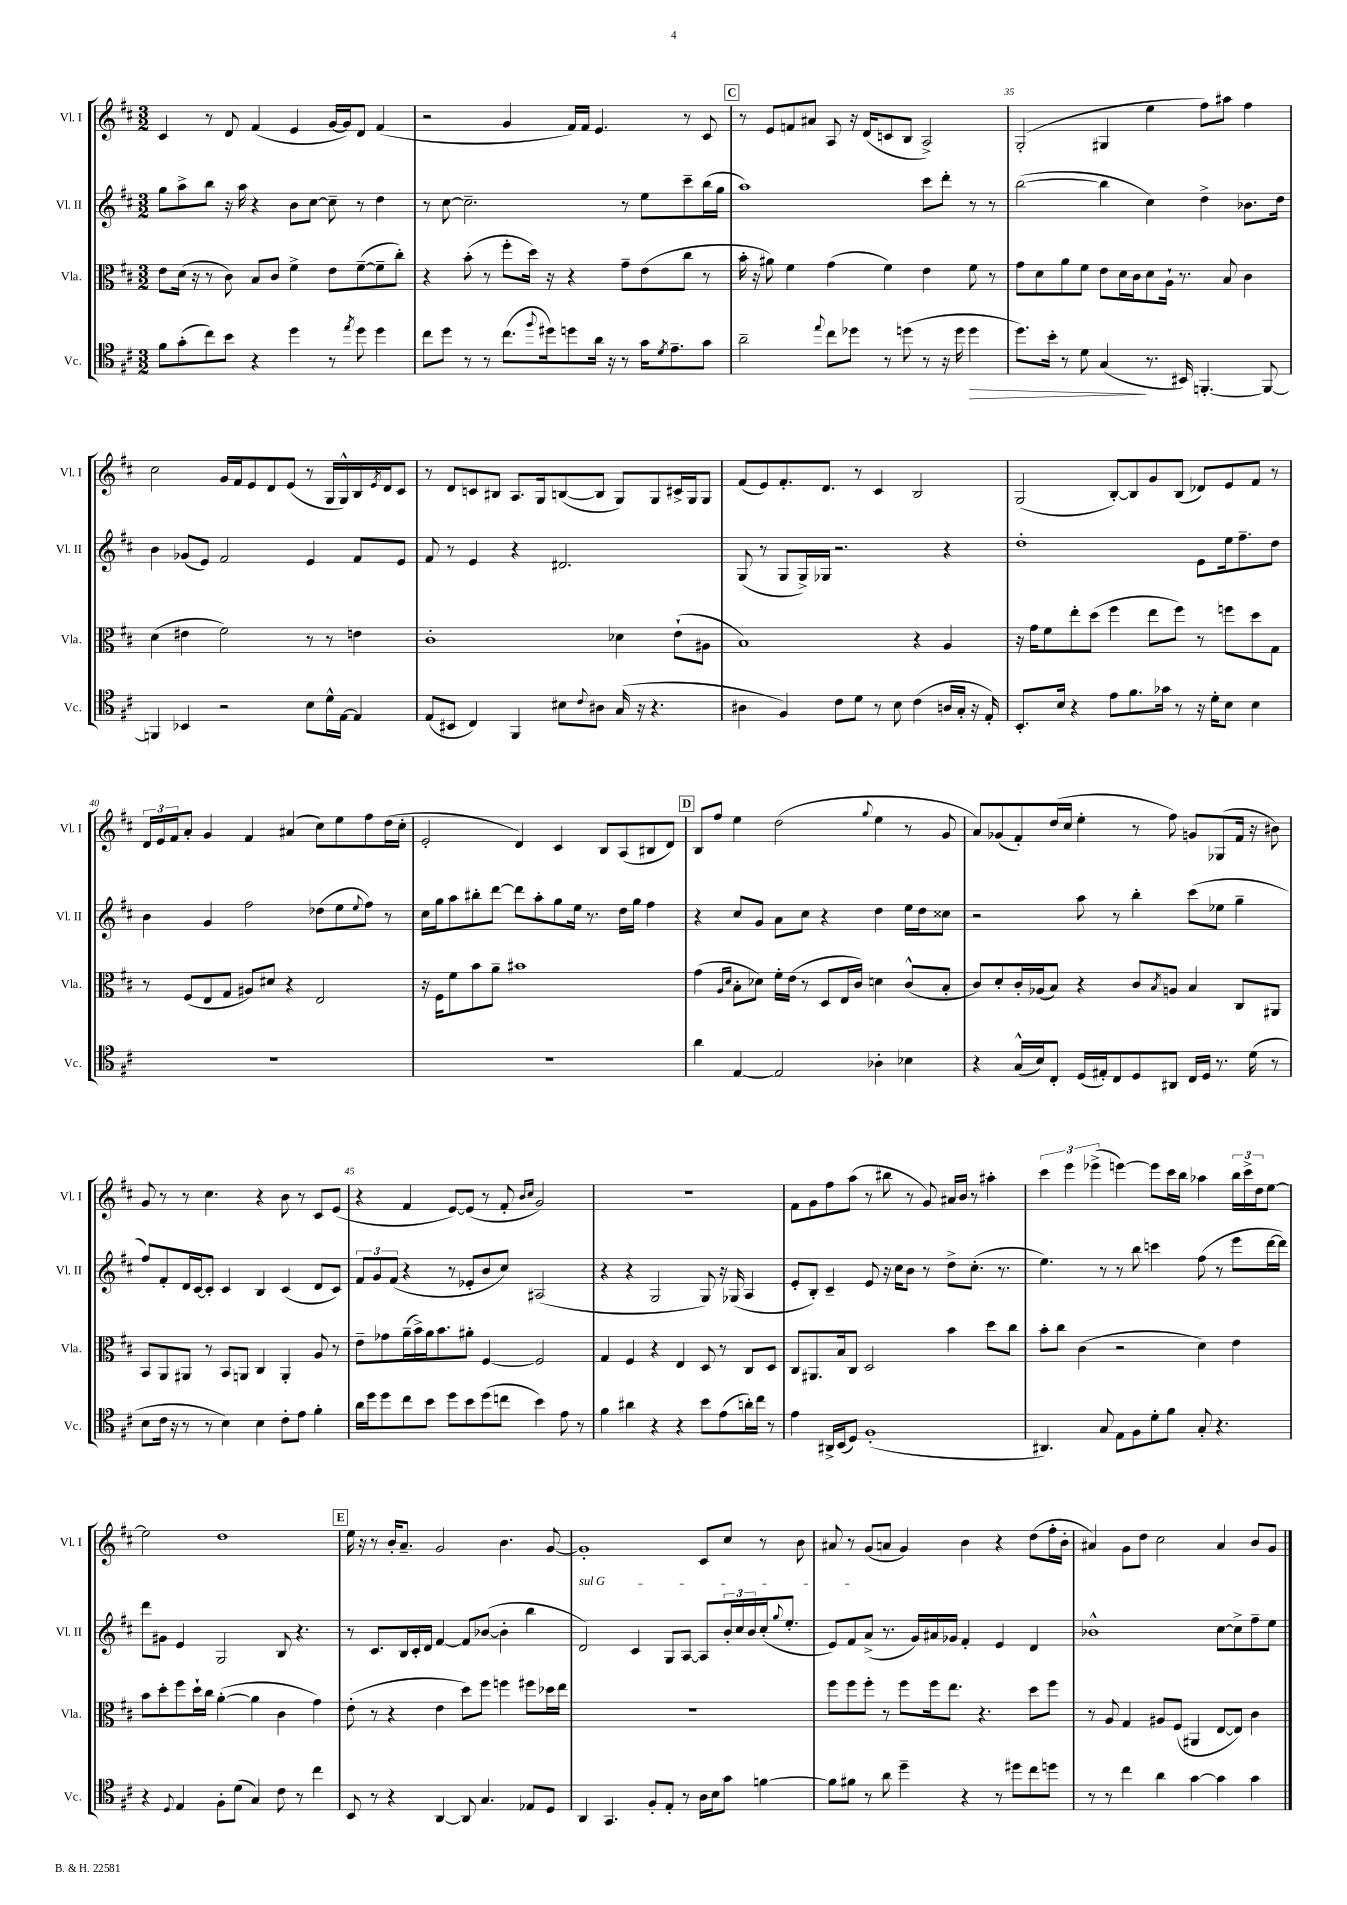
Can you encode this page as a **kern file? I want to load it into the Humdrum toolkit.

**kern	**kern	**kern	**kern
*staff4	*staff3	*staff2	*staff1
*clefC4	*clefC3	*clefG2	*clefG2
*k[f#c#]	*k[f#c#]	*k[f#c#]	*k[f#c#]
*M3/2	*M3/2	*M3/2	*M3/2
8f#	8e	8gg	4c#
(8g'	(16d	8aa^	.
.	16r	.	.
8cc#)	8r	8bb	8r
8b	8c#)	16r	8d
.	.	16aa	.
4r	8B	4r	(4f#
.	8c#	.	.
4dd	4f#^	8b	4e
.	.	[8cc#	.
8r	8e	8cc#~]	[16g
.	.	.	16g])
8qee	.	.	.
8dd	([8f#~	8r	8d
4dd	8f#~]	4dd	(4f#
.	8cc#')	.	.
=	=	=	=
8cc#	4r	8r	2r
8dd	.	[8cc#	.
8r	(8b'	2.cc#~]	.
8r	8r	.	.
(8.cc#	8ff#'	.	4g
.	16dd)	.	.
8qqff#	.	.	.
16dd#)	16r	.	.
8dd	4r	.	16f#)
.	.	.	16f#
16a	.	.	4.e
16r	.	.	.
8r	8g~	8r	.
16g	(8e	8ee	.
8qd	.	.	.
8.e~	.	.	.
.	8cc#	8ccc#~	8r
8g	8r	(16bb	8c#
.	.	16gg	.
=	=	=	=
2a~	16b'	1aa)	8r
.	16r	.	.
.	8a#)	.	8e
.	4f#	.	8f
.	.	.	8a#
8qqee	.	.	.
8cc#	(4g	.	8A
8dd-	.	.	16r
.	.	.	(16d
8r	4f#)	.	8c
(8dd	.	.	8B
8r	4e	8ccc#	2A^)
16r	.	8ddd'	.
16dd	.	.	.
4dd	8f#	8r	.
.	8r	8r	.
=	=	=	=
8.dd)	8g	([2bb	(2G'
.	8d	.	.
16b'	.	.	.
8r	8a	.	.
8d	8f#	.	.
(4G	8e	4bb]	4G#
.	16d	.	.
.	16c#	.	.
8.r	8d	4cc#)	4ee
.	16A`	.	.
16BB#)	8.r	.	.
[4.FF'	.	4dd^	8ff#)
.	8B	.	8aa#
.	4c#	8.b-	4ff#
8FF_	.	.	.
.	.	16dd	.
=	=	=	=
4FF]	(4d	4b	2cc#
4BB-	4e#	(8g-	.
.	.	8e)	.
2r	2f#)	2f#	16g
.	.	.	16f#
.	.	.	8e
.	.	.	8d
.	.	.	(8e
8B	8r	4e	8r
16d^^	8r	.	16G
[16E	.	.	16G^^)
4E]	4e	8f#	16B
.	.	.	8qe
.	.	.	16d
.	.	8e	8c#
=	=	=	=
(8E	1c#'	8f#	8r
8BB#	.	8r	8d
4C#)	.	4e	8c
.	.	.	8B#
4FF#	.	4r	8.A
.	.	.	16G
8B#	.	2.d#	([8B
8qqc#	.	.	.
8A#	.	.	8B]
(16G	4d-	.	8G)
16r	.	.	.
4.r	.	.	8G
.	(8e`	.	16c#^
.	.	.	16G
.	8A#	.	8G
=	=	=	=
4A#	1B)	(8G	(8f#
.	.	8r	8e)
4F#)	.	8G	8.f#'
.	.	16G^)	.
.	.	16G-	8.d
8c#	.	2.r	.
8d	.	.	8r
8r	.	.	4c#
8B	.	.	.
(4c#	4r	.	2B
16A	4A	4r	.
16G'	.	.	.
16r	.	.	.
16E')	.	.	.
=	=	=	=
8.BB'	16r	1dd'	(2G
.	16g	.	.
.	8f#	.	.
16B	.	.	.
4r	8ee'	.	.
.	(8dd	.	.
8e	4ff#	.	[8B')
8.f#	.	.	8B]
.	8ee	.	8g
16g-	.	.	.
8r	8ff#)	.	(8B
16r	8r	8e	8d-)
16d'	.	.	.
8B	8ff	16ee	8e
.	.	8.ff#~	.
4B	8dd	.	8f#
.	8G	8dd	8r
=	=	=	=
1.r	8r	4b	24d
.	.	.	24e
.	.	.	24f#
.	(8F#	.	8a'
.	8E	4g	4g
.	8G	.	.
.	8A#)	2ff#	4f#
.	8d#	.	.
.	4r	.	(4a#
.	2E	(8dd-	8cc#)
.	.	8ee	8ee
.	.	8qqee	.
.	.	8ff#)	8ff#
.	.	8r	(16dd
.	.	.	16cc#'
=	=	=	=
1.r	16r	16cc#	2e'
.	16F#	16gg	.
.	8f#	8aa	.
.	8b	8bb#'	.
.	8a~	[8ddd	.
.	1b#	8ddd]	4d)
.	.	8aa'	.
.	.	8gg	4c#
.	.	16ee	.
.	.	8.r	.
.	.	.	8B
.	.	16dd	(8A
.	.	16gg	.
.	.	4ff#	8B#
.	.	.	8d)
=	=	=	=
4a	(4g	4r	8B
.	.	.	8ff#
.	16qqA	.	.
.	16qqd	.	.
[4E	8B'	8cc#	4ee
.	8d-)	8g	.
2E]	16f#'	8a	(2dd
.	(16e	.	.
.	8r	8cc#	.
.	8D	4r	.
.	16E	.	.
.	16c#)	.	.
.	.	.	8qqgg
4A-'	4d	4dd	4ee
4B-	(8c#^^	16ee	8r
.	.	16dd	.
.	8B'	8cc##	8g
=	=	=	=
4r	8c#)	2r	8a)
.	8d'	.	(8g-
(16G^^	16c#'	.	8f#')
16B)	(16A-	.	.
8C#'	8B)	.	(16dd
.	.	.	16cc#
(16D	4r	8aa	4ee'
16E#')	.	.	.
8C#	.	8r	.
8D	8c#	4bb'	8r
.	8qB	.	.
8AA#	8A	.	8ff#)
16C#	4B	(8ccc#	8g
16D	.	.	.
8.r	.	8ee-	(8G-
.	8C#	4gg~	16f#
(16d	.	.	16r
8r	8AA#	.	8b#)
=	=	=	=
8B	8BB	8ff#)	8g
16c#	8AA	8f#'	8r
16r	.	.	.
8r	8AA#	16d	8r
.	.	[16c#	.
8r	8r	8c#']	4.cc#
4B)	8BB	4c#	.
.	8AA	.	.
4B	4C#	4B	4r
8c#'	4AA'	(4c#	8b
8e	.	.	8r
4f#'	8A	8d	8c#
.	8r	8c#)	(8e
=	=	=	=
16a	8e~	12f#	4r
16dd	.	.	.
.	.	12g	.
8dd	8g-	.	.
.	.	(12f#	.
8cc#	(16a~	4r	4f#
.	16b^)	.	.
8b	16a	.	.
.	8.b	.	.
8dd	.	8r	[8e)
8b	8a#'	8e-'	(8e]
(8dd	[4F#	8b	8r
8cc	.	8cc#)	8f#'
.	.	.	16qqb
.	.	.	16qqcc#
4b)	2F#]	(2A#	2g)
8e	.	.	.
8r	.	.	.
=	=	=	=
4f#	4G	4r	1.r
4a#	4F#	4r	.
4r	4r	2G	.
4r	4E	.	.
8b	8D	8G)	.
(8e	8r	16r	.
.	.	(16G-	.
16a')	8C#	4A	.
16cc#	.	.	.
8r	8D	.	.
=	=	=	=
4e	8C#	8e'	8f#
.	8.AA#	8B')	8g
16AA#^	.	4c#~	8ff#
(16BB	16B	.	.
8D)	8C#	.	(8aa
(1F#'	2D	8e	8r
.	.	16r	8bb#
.	.	16cc#	.
.	.	8b	8r
.	.	8r	8g)
.	4b	8dd^	16a#
.	.	.	16b
.	.	(8.cc#'	8r
.	8dd	.	4aa#'
.	.	8.r	.
.	8cc#	.	.
=	=	=	=
4.AA#)	8b'	4.ee)	6ccc#
.	8cc#	.	.
.	.	.	6eee
.	(4c#	.	.
.	.	.	(6eee-^
8G	.	8r	.
8E	2r	8r	[4eee)
8F#	.	8bb	.
8d'	.	4ccc	8eee]
8f#	.	.	16ccc#
.	.	.	16bb
8G'	4d)	(8ff#	4aa-
4.r	.	8r	.
.	4e	8eee	24bb
.	.	.	24ccc#^
.	.	.	24dd
.	.	[16ddd	[8ee
.	.	16ddd])	.
=	=	=	=
4r	8b	8ddd	2ee]
.	8dd'	8g#	.
8qqD	.	.	.
4E	8ff#	4e	.
.	16dd`	.	.
.	16cc#	.	.
8F#'	([4a'	2G	1dd
(8d	.	.	.
4G)	4a]	.	.
8c#	4c#	8B	.
8r	.	4.r	.
4cc#	4g)	.	.
=	=	=	=
8BB	(8e'	8r	16ee
.	.	.	16r
8r	8r	8.c#	8r
4r	4r	.	16b'
.	.	16B	8.a~
.	.	16c#'	.
.	.	16d	.
[4AA	4e	[4f#	2g
8AA]	8dd)	8f#]	.
4.G	8ff#	([8b-	.
.	4ff	4b-']	4.b
8E-	8ff#	4bb	.
8D	16dd-	.	[8g
.	16ee	.	.
=	=	=	=
4AA	1.r	2d)	1g']
4.GG	.	.	.
.	.	4c#	.
8F#'	.	.	.
8E'	.	8G	.
8r	.	[8A	.
16A	.	8A]	8c#
16B	.	.	.
8g	.	24b'	8cc#
.	.	24cc#	.
.	.	24b	.
[4f	.	(16cc#'	8r
.	.	8qqgg	.
.	.	8.ee'	.
.	.	.	8b
=	=	=	=
8f]	8ff#	8e)	8a#
8f#	8ff#	8f#	8r
8r	8ff#'	(8a^	(8g
8a	8r	8.r	8a
4dd~	8ff#	.	4g)
.	.	16g)	.
.	16ff#	16a#	.
.	8.ee	16g-	.
4r	.	4f#'	4b
.	4.r	.	.
8r	.	4e	4r
8dd#	.	.	.
8cc#	8dd	4d	(8dd
8dd	8ff#	.	16ff#'
.	.	.	16b'
=	=	=	=
8r	8r	1b-^^	4a#)
8r	8A	.	.
4cc#	4G	.	8g
.	.	.	8dd
4a	8A#	.	2cc#
.	(8F#	.	.
[4g	4AA#	.	.
4g]	[8E	[8cc#	4a#
.	8E])	8cc#^]	.
4g	4c#	8ff#~	8b
.	.	8ee	8g
==	==	==	==
*-	*-	*-	*-
